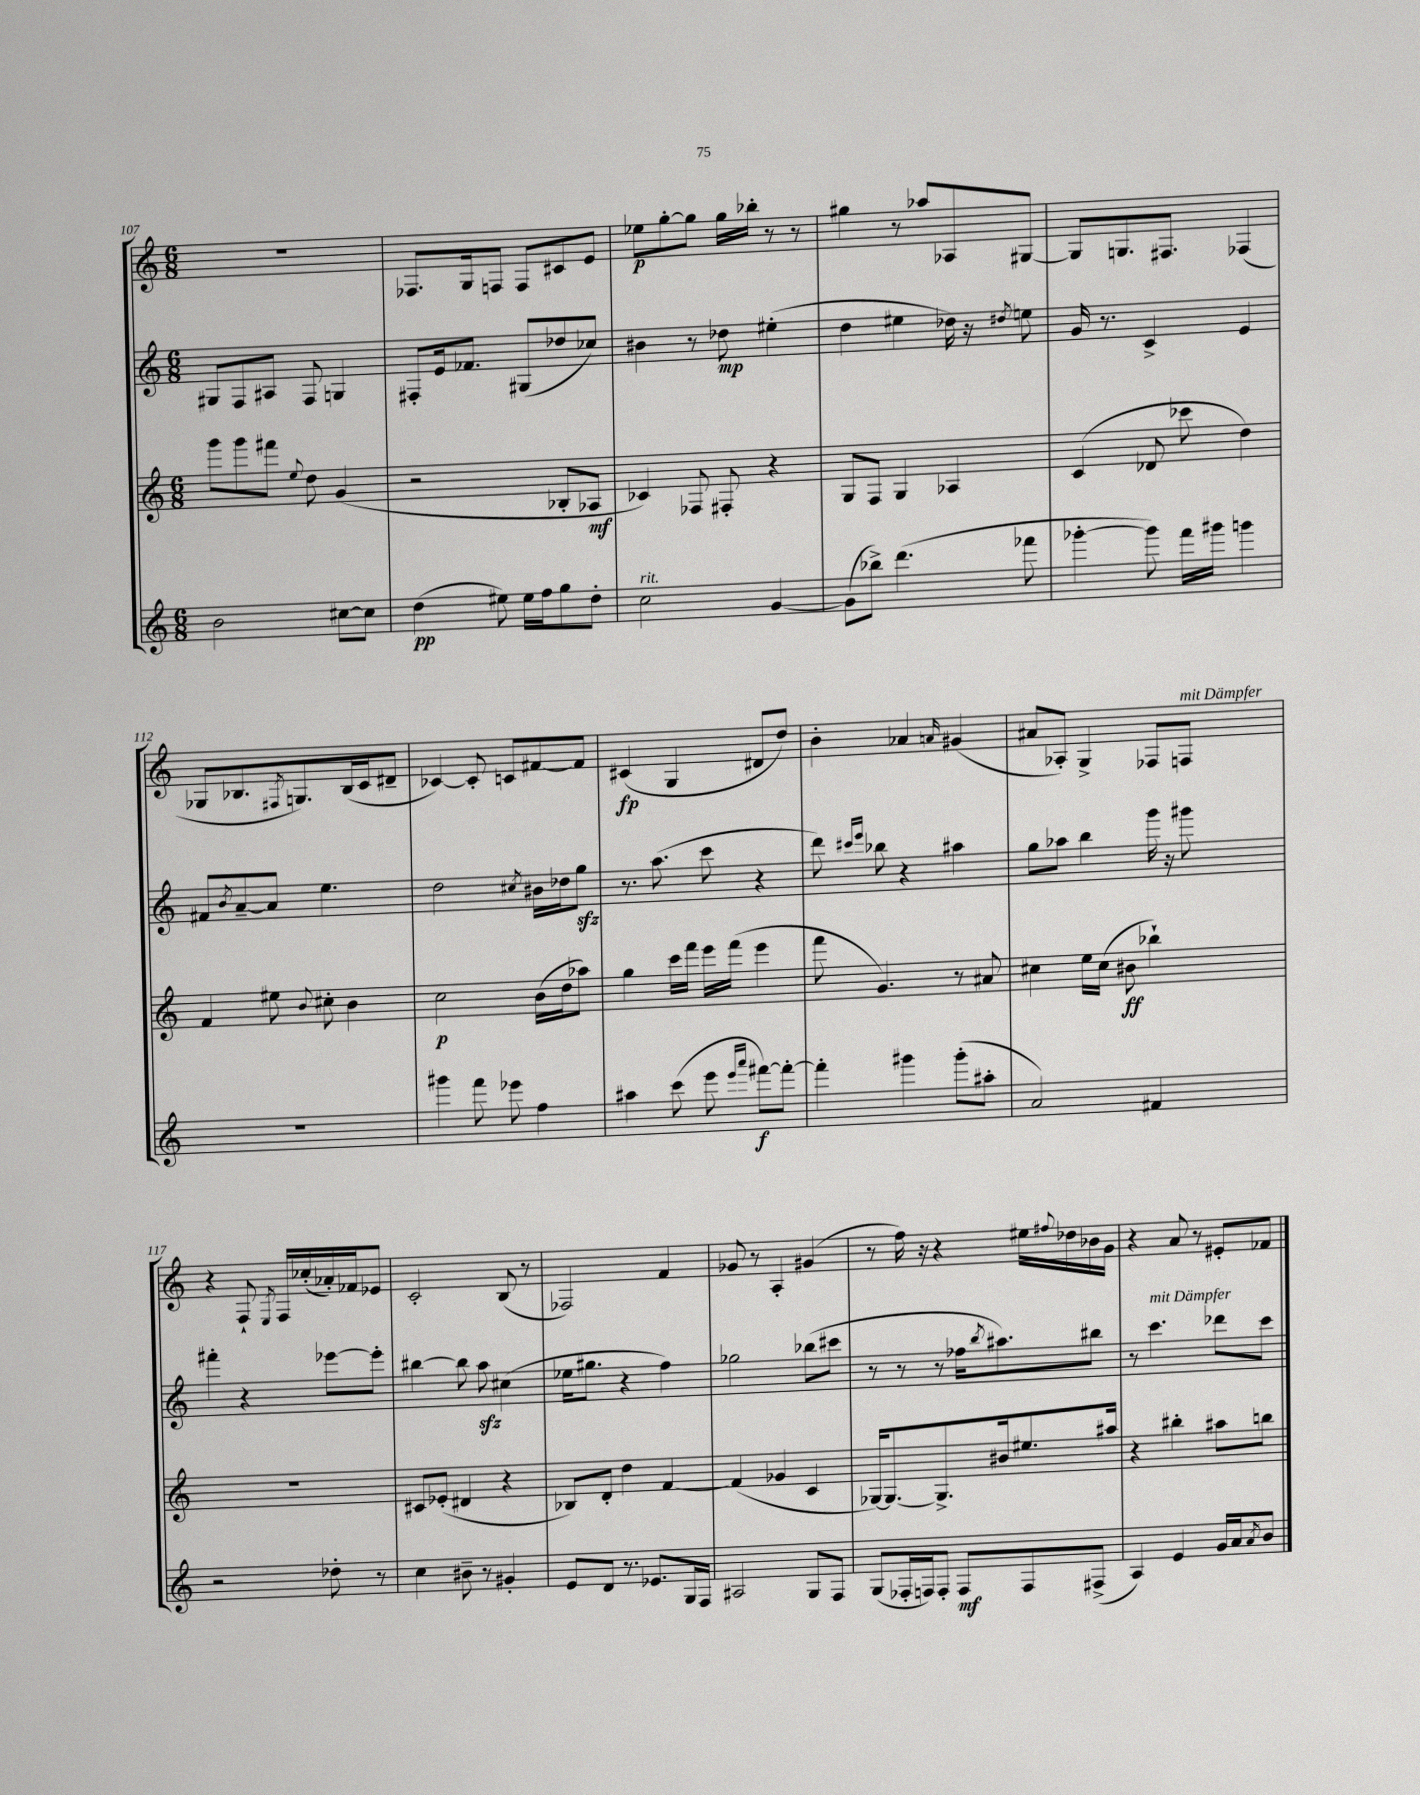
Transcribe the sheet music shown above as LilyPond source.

<<
\new StaffGroup <<
\new Staff = "s0" {
    \clef treble \key c \major \numericTimeSignature \time 6/8
    R2. |
    fes8. g16 f8 f8 cis'8 e'8 |
    ees''8\p g''8~-. g''8 g''16 bes''16-. r8 r8 |
    gis''4 r8 aes''8 aes8 gis8~ |
    gis8 g8. fis8. fes4( |
    ges8 bes8. \acciaccatura { fis8 } g8.) bes16( c'16 dis'8-- |
    ces'4~) ces'8-. c'8 fis'8~ fis'8 |
    cis'4\fp( g4 dis'8 d''8) |
    b'4-. aes'4 \grace { a'16 } gis'4( |
    ais'8 aes8-.) g4-> fes8 f8^\markup { \italic "mit Dämpfer" } |
    r4 f8-! \acciaccatura { e8 } f16 ces''16-.( aes'16-.) fes'16 ees'8 |
    c'2-. b8( r8 |
    fes2) f'4 |
    ges'8 r8 a4-. gis'4( |
    r8 f''16) r16 r4 eis''16 \appoggiatura { fis''8 } des''16 bes'16 g'16 |
    r4 a'8 r8 eis'8-. fes'8 \bar "|." |
}
\new Staff = "s1" {
    \clef treble \key c \major \numericTimeSignature \time 6/8
    gis8 f8 ais8 f8 g4 |
    fis8-. e'16 fes'8. gis8( des''8 ces''8) |
    bis'4 r8 des''8\mp eis''4-.( |
    d''4 eis''4 des''16) r16 \acciaccatura { dis''8 } e''8 |
    g'16 r8. c'4-> e'4 |
    fis'8 \acciaccatura { b'8 } a'8~-- a'8 e''4. |
    d''2 \acciaccatura { cis''8 } bis'16 des''16 g''8\sfz |
    r8. a''8.( c'''8 r4 |
    d'''8) \grace { cis'''16 e'''16 } bes''8 r4 ais''4 |
    g''8 aes''8 b''4 g'''16 r16 gis'''8 |
    fis'''4-. r4 ees'''8~ ees'''8-. |
    bis''4~ bis''8 a''8\sfz cis''4( |
    ees''16 gis''8. r4 f''4) |
    ges''2 bes''8( cis'''8 |
    r8 r8 r8 fes''16 \acciaccatura { b''8 } ais''8.) bis''8 |
    r8 c'''4.^\markup { \italic "mit Dämpfer" } des'''8 c'''8 \bar "|." |
}
\new Staff = "s2" {
    \clef treble \key c \major \numericTimeSignature \time 6/8
    g'''8 g'''8 fis'''8 \appoggiatura { e''8 } d''8 g'4( |
    r2 bes8-. aes8\mf |
    ces'4) fes8 fis8-. r4 |
    g8 f8 g4 aes4 |
    c'4( des'8 ces'''8 d''4) |
    f'4 eis''8 \appoggiatura { b'8 } cis''8-. b'4 |
    c''2\p b'16( d''16 aes''8) |
    g''4 c'''16 f'''16 e'''16 f'''16( e'''4 |
    f'''8 g'4.) r8 ais'8 |
    cis''4 e''16 cis''16( bis'8\ff bes''4-!) |
    R2. |
    cis'8 ees'8-.( dis'4 r4 |
    bes8) d'8-. d''4 f'4~ |
    f'4( ges'4 c'4 |
    ges16~) ges8.~ ges8.-> bis'16 eis''8. ais''16 |
    r4 bis''4-. ais''8 b''8 \bar "|." |
}
\new Staff = "s3" {
    \clef treble \key c \major \numericTimeSignature \time 6/8
    b'2 cis''8~ cis''8 |
    d''4\pp( eis''8) eis''16 f''16 g''8 d''8-. |
    c''2^\markup { \italic "rit." } g'4~ |
    g'8( bes''8->) d'''4.( fes'''8 |
    ges'''4~-. ges'''8) f'''16 gis'''16 g'''4 |
    R2. |
    gis'''4 f'''8 ees'''8 f''4 |
    ais''4 c'''8( e'''8 \grace { e'''16 a'''16 } fis'''8~\f) fis'''8~-. |
    fis'''4-. gis'''4 gis'''8-.( ais''8-. |
    a'2) fis'4 |
    r2 des''8-. r8 |
    c''4 bis'8-- r8 gis'4-. |
    e'8 d'8 r8. ees'8. g16 f16 |
    ais2 g8 f8 |
    g8( fes16-. f16) f8-. f8\mf f8 fis8->( |
    a4) e'4 g'16 a'16 \acciaccatura { a'8 } b'8 \bar "|." |
}
>>
>>
\layout { \context { \Score currentBarNumber = #107 } }
